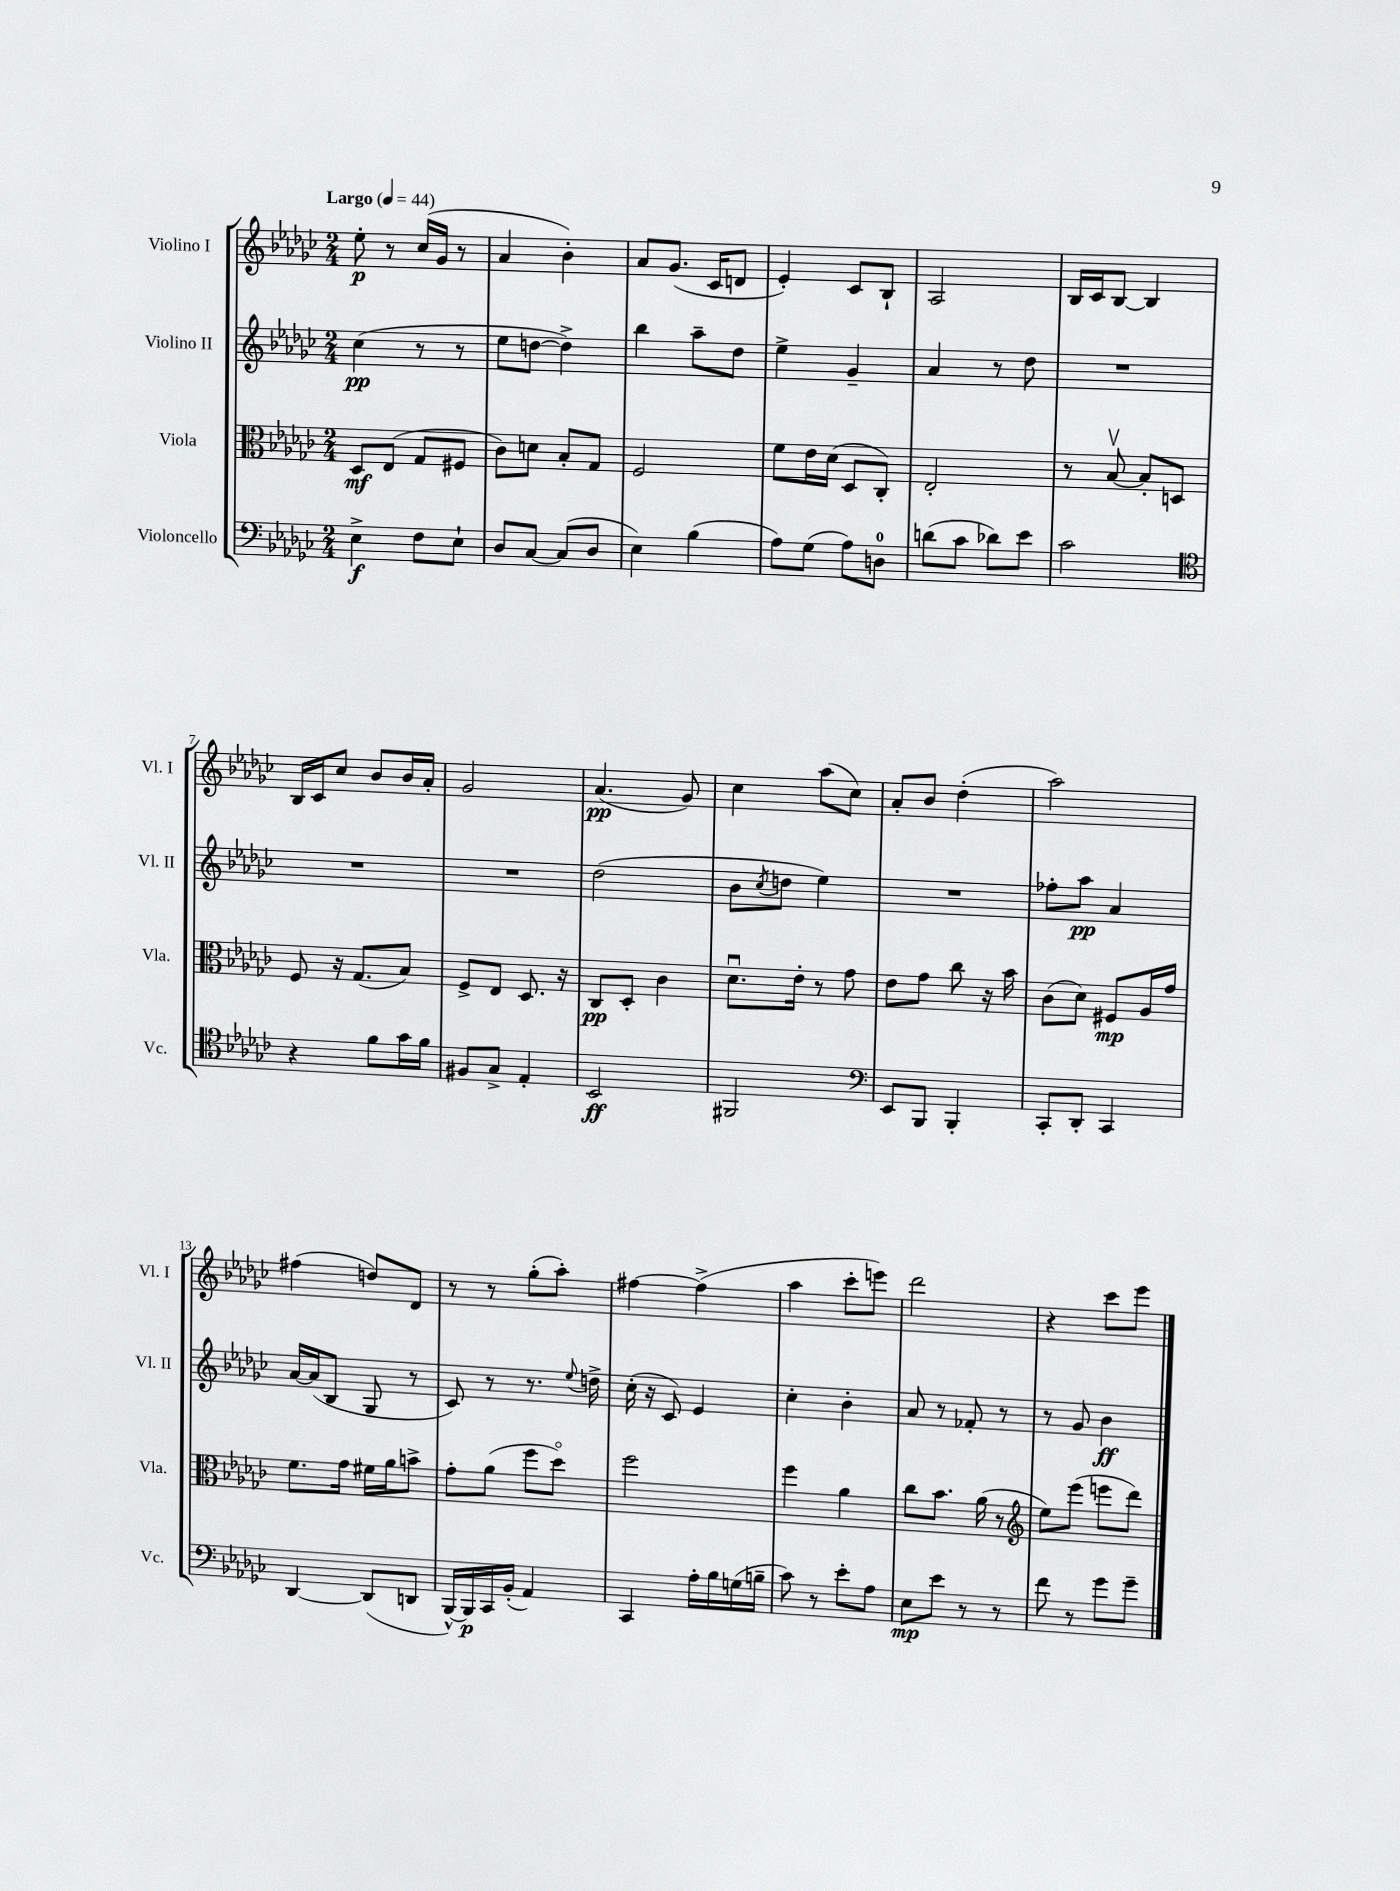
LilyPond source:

<<
\new StaffGroup <<
\new Staff = "s0" \with { instrumentName = "Violino I" shortInstrumentName = "Vl. I" } {
    \clef treble \key ges \major \numericTimeSignature \time 2/4 \tempo "Largo" 4 = 44
    ees''8-.\p r8 ces''16( ges'16 r8 |
    aes'4 bes'4-.) |
    aes'8 ges'8.( ces'16 d'8 |
    ees'4-.) ces'8 bes8-! |
    aes2 |
    bes16 ces'16 bes8~ bes4 |
    bes16 ces'16 ces''8 bes'8 bes'16 aes'16-. |
    ges'2 |
    aes'4.\pp( ges'8) |
    ces''4 aes''8( ces''8) |
    aes'8-. bes'8 des''4-.( |
    aes''2) |
    fis''4( d''8) des'8 |
    r8 r8 ges''8-.( aes''8-.) |
    fis''4~ fis''4->( |
    aes''4 ces'''8-. e'''8) |
    des'''2 |
    r4 ces'''8 ees'''8 \bar "|." |
}
\new Staff = "s1" \with { instrumentName = "Violino II" shortInstrumentName = "Vl. II" } {
    \clef treble \key ges \major \numericTimeSignature \time 2/4
    ces''4\pp( r8 r8 |
    ees''8 d''8~ d''4->) |
    bes''4 aes''8-- des''8 |
    ees''4-> ges'4-- |
    aes'4 r8 des''8 |
    R2 |
    R2 |
    R2 |
    des''2( |
    bes'8 \acciaccatura { ces''8 } d''8 ees''4) |
    R2 |
    fes''8-. aes''8\pp aes'4 |
    aes'16~ aes'16( bes8 ges8 r8 |
    ces'8) r8 r8. \appoggiatura { ees''8 } d''16-> |
    ces''16-.( r16 ces'8) ees'4 |
    ces''4-. bes'4-. |
    aes'8 r8 fes'8-. r8 |
    r8 ges'8 bes'4\ff \bar "|." |
}
\new Staff = "s2" \with { instrumentName = "Viola" shortInstrumentName = "Vla." } {
    \clef alto \key ges \major \numericTimeSignature \time 2/4
    des8\mf ees8( ges8 fis8 |
    ces'8) d'8 bes8-. ges8 |
    f2 |
    f'8 ees'16 des'16( des8 ces8-.) |
    ees2-. |
    r8 bes8~\upbow bes8-. d8 |
    f8 r16 ges8.( bes8) |
    f8-> ees8 des8. r16 |
    ces8\pp des8-. ces'4 |
    des'8.\downbow ees'16-. r8 ges'8 |
    ees'8 ges'8 ces''8 r16 bes'16 |
    ces'8( des'8) fis8\mp aes16 ges'16 |
    f'8. ges'16 fis'16 aes'16 b'8-> |
    ges'8-. aes'8( f''8 des''8\flageolet) |
    f''2 |
    f''4 aes'4 |
    ces''8 bes'8. aes'16( r8 |
    \clef treble ees''8) ees'''8( e'''8 des'''8) \bar "|." |
}
\new Staff = "s3" \with { instrumentName = "Violoncello" shortInstrumentName = "Vc." } {
    \clef bass \key ges \major \numericTimeSignature \time 2/4
    ees4->\f f8 ees8-! |
    des8 ces8~ ces8( des8 |
    ees4) bes4( |
    aes8) ges8( aes8) d8-0 |
    d'8( ces'8 des'8) ees'8 |
    ces'2 |
    \clef tenor r4 f'8 ges'16 f'16 |
    fis8 ges8-> ees4-. |
    bes,2\ff |
    fis,2 |
    \clef bass ees,8 bes,,8 bes,,4-. |
    ces,8-. des,8-. ces,4 |
    des,4~ des,8( d,8 |
    bes,,16~-^) bes,,16\p ces,16 bes,16-.( aes,4) |
    ces,4 aes16-. bes16 g16( b16-- |
    ces'8) r8 ees'8-. aes8 |
    ees8\mp ees'8 r8 r8 |
    f'8 r8 ges'8 ges'8-- \bar "|." |
}
>>
>>
